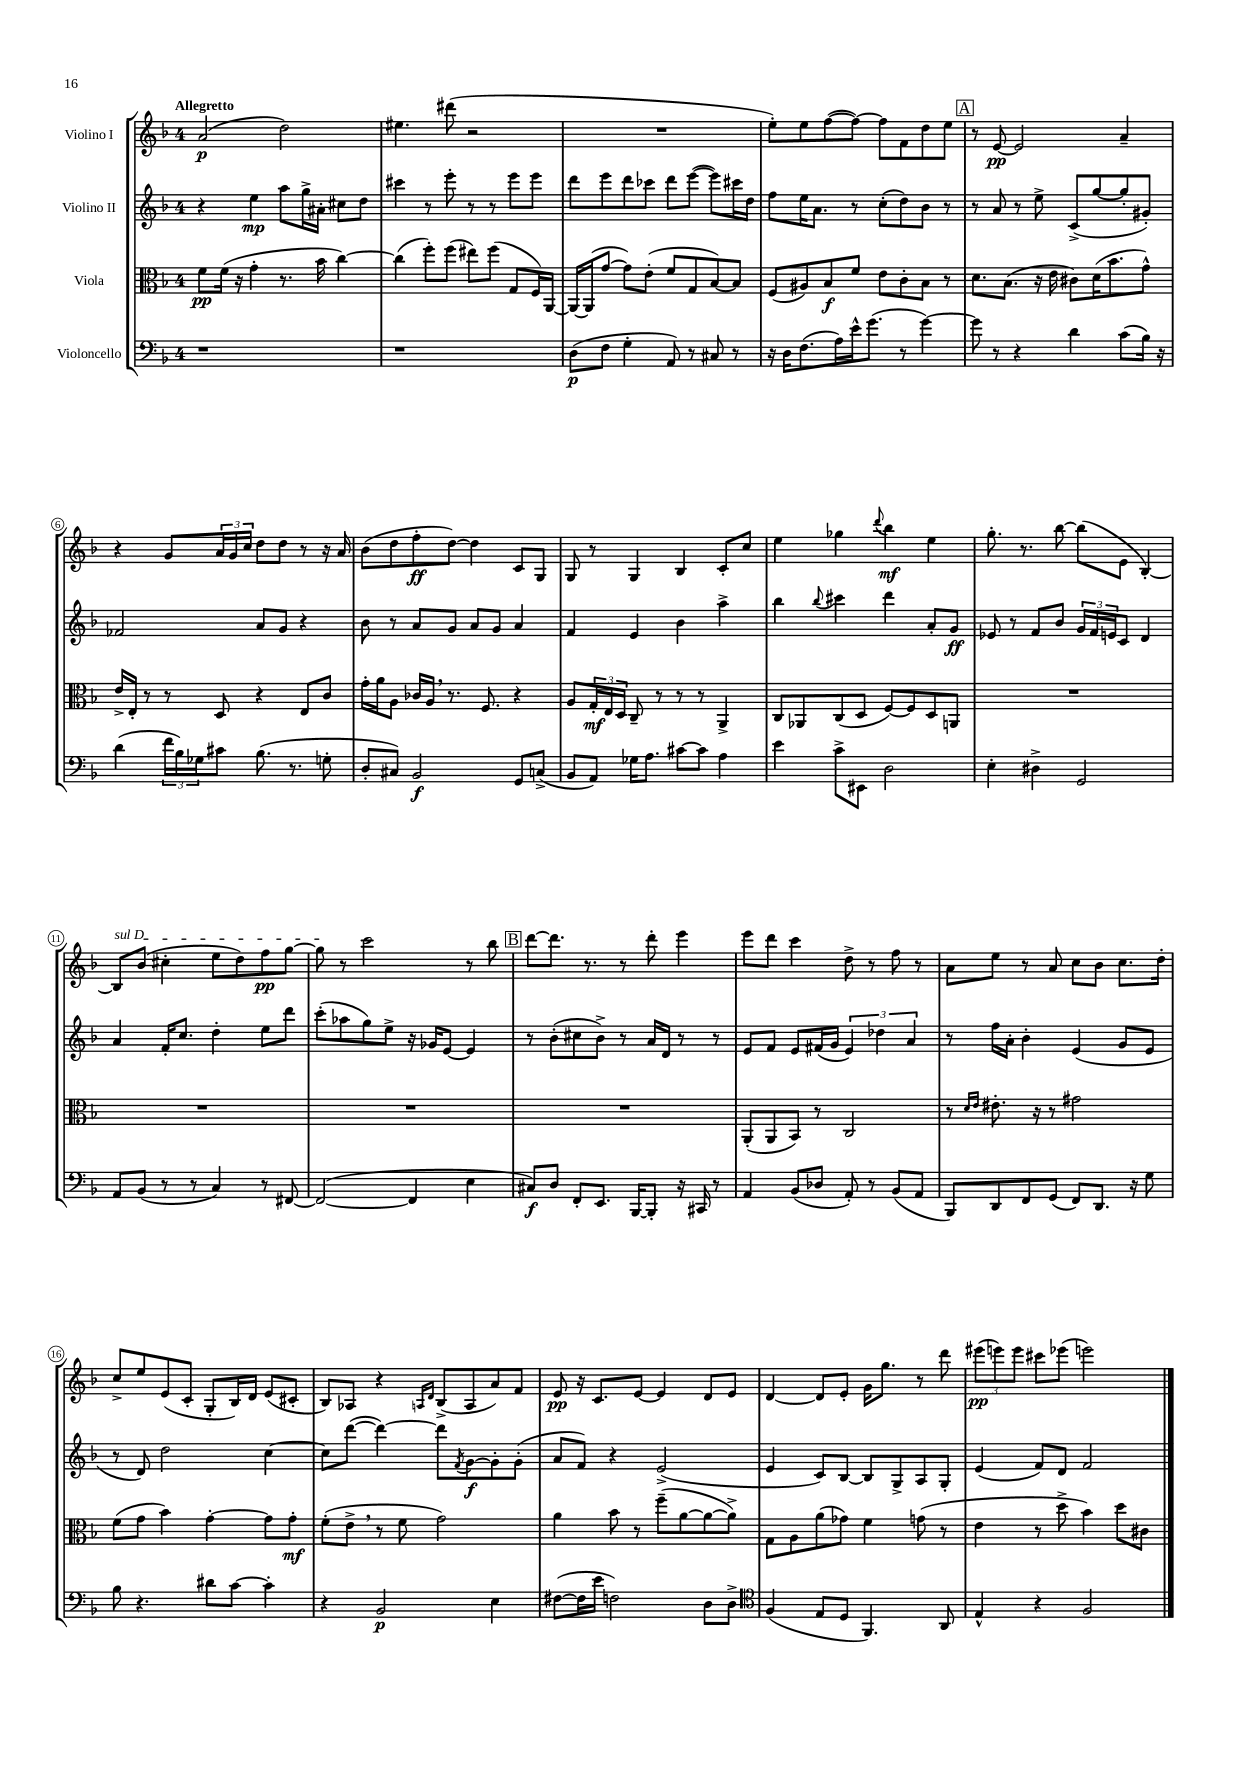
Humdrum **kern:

**kern	**kern	**kern	**kern
*staff4	*staff3	*staff2	*staff1
*clefF4	*clefC3	*clefG2	*clefG2
*k[b-]	*k[b-]	*k[b-]	*k[b-]
*M4/4	*M4/4	*M4/4	*M4/4
1r	8f	4r	(2a
.	(16f	.	.
.	16r	.	.
.	4g'	4ee	.
.	8.r	8aa	2dd)
.	.	16gg^	.
.	16b-	16a#'	.
.	[4cc)	8cc#	.
.	.	8dd	.
=	=	=	=
1r	(4cc]	4ccc#	4.ee#
.	8ff')	8r	.
.	(8ff	8eee'	(8ddd#
.	8ee#)	8r	2r
.	(8ff	8r	.
.	8G	8eee	.
.	16F)	8eee	.
.	[16AA	.	.
=	=	=	=
(8D	16AA_	8ddd	1r
.	(16AA]	.	.
8F	[8g	8eee	.
4G'	8g])	8ddd	.
.	(8e'	8ccc-	.
8AA)	8f	8ddd	.
8r	8G	([8eee	.
8C#	[8B-)	8eee])	.
8r	8B-]	16ccc#	.
.	.	16dd	.
=	=	=	=
16r	(8F	8ff	8ee')
16D	.	.	.
(8.F	8A#)	16ee	8ee
.	.	8.a	.
.	8B-	.	([8ff
16A)	.	.	.
16e^^	8f	8r	8ff_)
(8.g	.	.	.
.	8e	(8cc'	8ff]
8r	8c'	8dd)	8f
[4g)	8B-	8b-	8dd
.	8r	8r	8ee
=	=	=	=
8g]	8.d	8r	8r
8r	.	8a	[8e
.	(8.B-	.	.
4r	.	8r	2e]
.	16r	8ee^	.
.	16e	.	.
4d	8c#)	(8c^	.
.	(16d	[8gg	.
.	8.b-	.	.
(8c	.	8gg']	4a~
16B-)	8g^^)	8g#')	.
16r	.	.	.
=	=	=	=
(4d	16e^	2f-	4r
.	16E'	.	.
.	8r	.	.
24f	8r	.	8g
24B-)	.	.	.
24G-	.	.	.
8c#	8D	.	24a
.	.	.	24g
.	.	.	24cc
(8.B-	4r	8a	8dd
.	.	8g	8dd
8.r	.	.	.
.	8E	4r	8r
8G'	8c	.	16r
.	.	.	16a
=	=	=	=
8D'	16g'	8b-	(8b-
.	16a	.	.
8C#)	8A	8r	8dd
2BB-	16c-	8a	8ff'
.	16A	.	.
.	8.r	8g	[8dd)
.	.	8a	4dd]
.	8.F	.	.
.	.	8g	.
8GG	4r	4a	8c
(8C^	.	.	8G
=	=	=	=
8BB-	8A	4f	8G
8AA)	24G'	.	8r
.	24E	.	.
.	24D	.	.
16G-	8C~	4e	4G
8.A	.	.	.
.	8r	.	.
[8c#	8r	4b-	4B-
8c#]	8r	.	.
4A	4AA^	4aa^	8c'
.	.	.	8cc
=	=	=	=
4e	8C	4bb-	4ee
.	8AA-	.	.
.	.	8qqbb-	.
8c^	(8C	4ccc#	4gg-
8EE#	8D	.	.
.	.	.	8qqddd
2D	[8F)	4ddd	4bb-
.	8F]	.	.
.	8D	8a'	4ee
.	8AA	8g	.
=	=	=	=
4E'	1r	8e-	8.gg'
.	.	8r	.
.	.	.	8.r
4D#^	.	8f	.
.	.	8b-	[8bb-
2GG	.	24g	(8bb-]
.	.	24f	.
.	.	24e	.
.	.	8c	8e
.	.	4d	[4B-')
=	=	=	=
8AA	1r	4a	8B-]
(8BB-	.	.	(8b-
8r	.	16f'	4cc#'
.	.	8.cc	.
8r	.	.	.
4C)	.	4dd'	8ee
.	.	.	8dd)
8r	.	8ee	8ff
[8FF#	.	8ddd	[8gg
=	=	=	=
(2FF#_	1r	(8ccc'	8gg]
.	.	8aa-	8r
.	.	8gg)	2ccc
.	.	8ee^	.
4FF#]	.	16r	.
.	.	16g-	.
.	.	[8e	.
4E	.	4e]	8r
.	.	.	8bb-
=	=	=	=
8C#)	1r	8r	[8ddd
8D	.	(8b-'	8.ddd]
8FF'	.	8cc#	.
.	.	.	8.r
8.EE	.	8b-^)	.
.	.	8r	8r
[16BBB-	.	.	.
8BBB-']	.	16a	8ddd'
.	.	16d	.
16r	.	8r	4eee
16CC#	.	.	.
8r	.	8r	.
=	=	=	=
4AA	(8AA'	8e	8eee
.	8AA	8f	8ddd
(8BB-	8BB-)	8e	4ccc
8D-	8r	(16f#	.
.	.	16g	.
8AA')	2C	6e)	8dd^
8r	.	.	8r
.	.	6dd-	.
(8BB-	.	.	8ff
.	.	6a	.
8AA	.	.	8r
=	=	=	=
8BBB-)	8r	8r	8a
.	16qqd	.	.
.	16qqe	.	.
8DD	8.e#'	16ff	8ee
.	.	16a'	.
8FF	.	4b-'	8r
.	16r	.	.
(8GG	8r	.	8a
8FF)	2g#	(4e	8cc
8.DD	.	.	8b-
.	.	8g	8.cc
16r	.	.	.
8G	.	8e	.
.	.	.	16dd'
=	=	=	=
8B-	(8f	8r	8cc^
4.r	8g	8d)	8ee
.	4b-)	2dd	(8e
.	.	.	8c'
8d#	[4g'	.	8G'
[8c	.	.	16B-)
.	.	.	16d
4c']	8g]	[4cc	(8e
.	8g'	.	8c#'
=	=	=	=
4r	(8f'	8cc]	8B-)
.	8e^	([8ddd	8A-
2BB-	8r	4ddd_)	4r
.	8f	.	.
.	.	.	16qqA
.	.	.	16qqd
.	2g)	8ddd]	(8B-^
.	.	8qf	.
.	.	[8g	8A
4E	.	8g']	8a)
.	.	(8g'	8f
=	=	=	=
([8F#	4a	8a	8e
16F#]	.	8f)	16r
16e	.	.	8.c
2F)	8b-	4r	.
.	8r	.	[8e
.	(8ff~	(2e^	4e]
.	[8a	.	.
8D	8a_	.	8d
8D^	8a^])	.	8e
=	=	=	=
*clefC4	*	*	*
(4F	8G	4e	[4d
.	8A	.	.
8E	(8a	8c)	8d]
8D	8g-)	[8B-	8e'
4.FF)	4f	8B-]	16g
.	.	.	8.gg
.	.	8G^	.
.	(8g	8A	8r
8AA	8r	8G'	8ddd
=	=	=	=
4E^^	4e	(4e	(12eee#
.	.	.	12eee)
.	.	.	12eee
4r	8r	8f)	8ccc#
.	8dd^	8d	(8eee-
2F	4b-)	2f	2eee)
.	8dd	.	.
.	8c#	.	.
==	==	==	==
*-	*-	*-	*-
